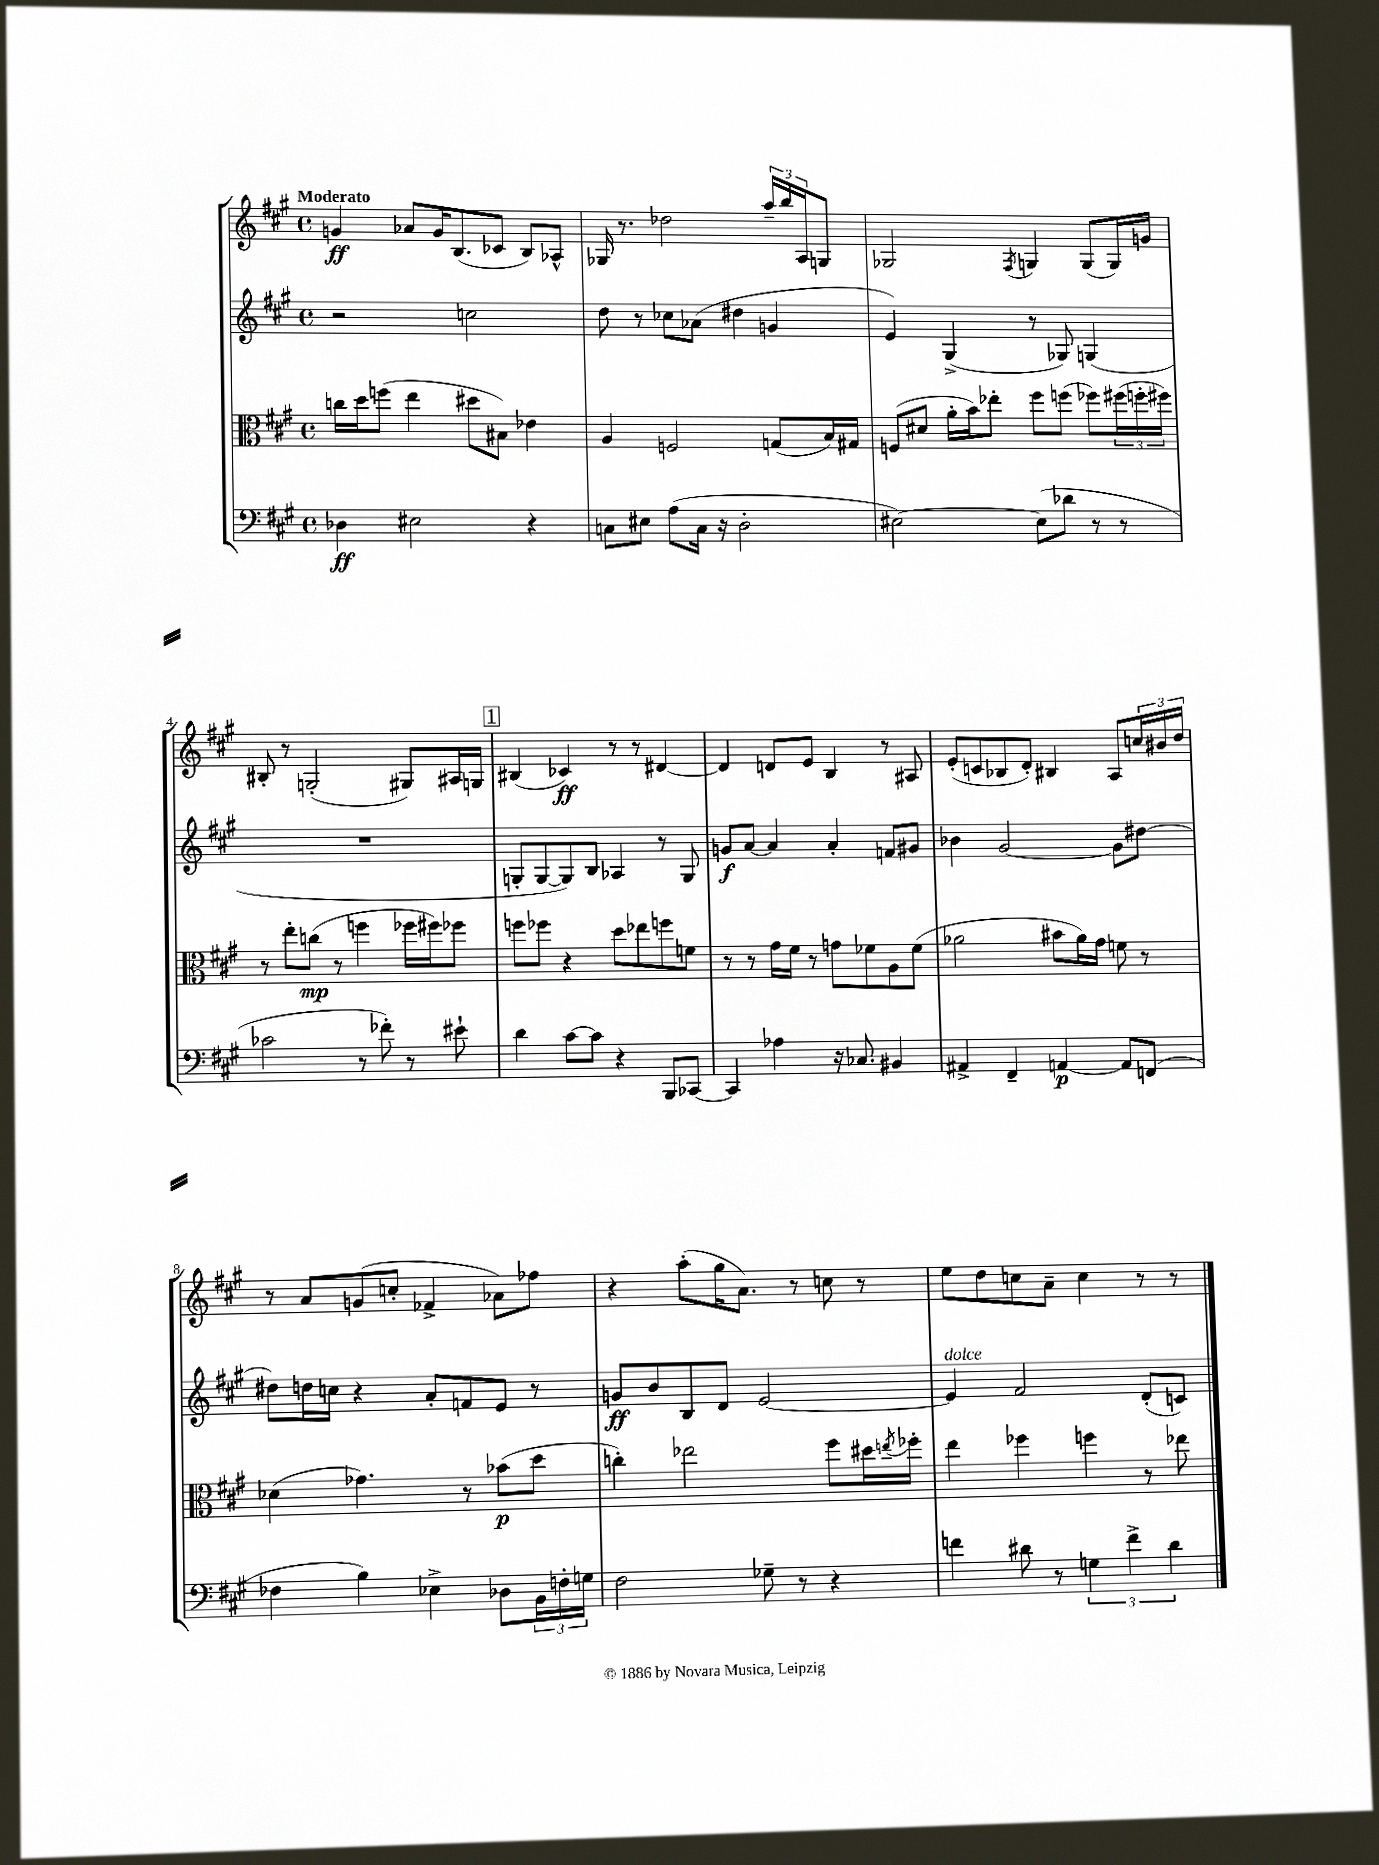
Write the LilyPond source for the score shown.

<<
\new StaffGroup <<
\new Staff = "s0" {
    \clef treble \key a \major \defaultTimeSignature \time 4/4 \tempo "Moderato"
    g'4\ff aes'8 g'16 b8.( ces'8 b8) aes8-^ |
    ges16 r8. des''2 \tuplet 3/2 { a''16-- b''16 a16 } g8 |
    ges2 \acciaccatura { fis8 } g4 g8( g16) g'16 |
    bis8-. r8 g2-.( gis8) ais16 g16 |
    \mark \markup { \box "1" } bis4( ces'4\ff) r8 r8 dis'4~ |
    dis'4 d'8 e'8 b4 r8 ais8 |
    e'8-.( c'8 bes8 d'8-.) bis4 a8 \tuplet 3/2 { c''16 bis'16 d''16 } |
    r8 a'8 g'8( c''8-. fes'4-> aes'8) fes''8 |
    r4 a''8-.( gis''16 a'8.) r8 c''8 r8 |
    e''8 d''8 c''8 a'8-- c''4 r8 r8 \bar "|." |
}
\new Staff = "s1" {
    \clef treble \key a \major \defaultTimeSignature \time 4/4
    r2 c''2 |
    d''8 r8 ces''8 aes'8( dis''4 g'4 |
    e'4) gis4->( r8 ges8) g4( |
    R1 |
    \mark \markup { \box "1" } g8-. g8~ g8) b8 aes4 r8 g8 |
    g'8\f a'8~ a'4 a'4-. f'8 gis'8 |
    bes'4 gis'2~ gis'8 dis''8~ |
    dis''8 d''16 c''16 r4 a'8-. f'8 e'8 r8 |
    g'8\ff b'8 b8 d'8 e'2~ |
    e'4^\markup { \italic "dolce" } fis'2 d'8-.( c'8) \bar "|." |
}
\new Staff = "s2" {
    \clef alto \key a \major \defaultTimeSignature \time 4/4
    c''16 d''16 f''8( e''4 dis''8 bis8) ees'4 |
    a4 f2 g8( b16) gis16 |
    f8( dis'8 a'16-. b'16) ees''8-. fis''8 f''8( fes''8) \tuplet 3/2 { fis''16( f''16-. fis''16) } |
    r8 e''8-. c''8\mp( r8 f''4 fes''16 fis''16) fes''8 |
    \mark \markup { \box "1" } f''8 fes''8 r4 d''8 ees''8 f''8 f'8 |
    r8 r8 gis'16 fis'16 r8 g'8 fes'8 a8 fes'8( |
    aes'2 bis'8 aes'16) gis'16 f'8 r8 |
    des'4( ges'4.) r8 bes'8\p( d''8 |
    c''4-.) ees''2 fis''8 dis''16 \acciaccatura { e''8 } fes''16-. |
    e''4 fes''4 f''4 r8 ees''8 \bar "|." |
}
\new Staff = "s3" {
    \clef bass \key a \major \defaultTimeSignature \time 4/4
    des4\ff eis2 r4 |
    c8 eis8 a8( c16 r16 d2-. |
    eis2~) eis8( des'8 r8 r8 |
    ces'2 r8 fes'8-.) r8 eis'8-! |
    \mark \markup { \box "1" } d'4 cis'8~ cis'8 r4 b,,8 ces,8~ |
    ces,4 aes4 r16 ces8. bis,4 |
    ais,4-> fis,4-- a,4~\p a,8 f,8( |
    fes4 b4) ees4-> des8 \tuplet 3/2 { b,16 f16-. g16 } |
    fis2 ges8-- r8 r4 |
    f'4 dis'8 r8 \tuplet 3/2 { g4 f'4-> dis'4 } \bar "|." |
}
>>
>>
